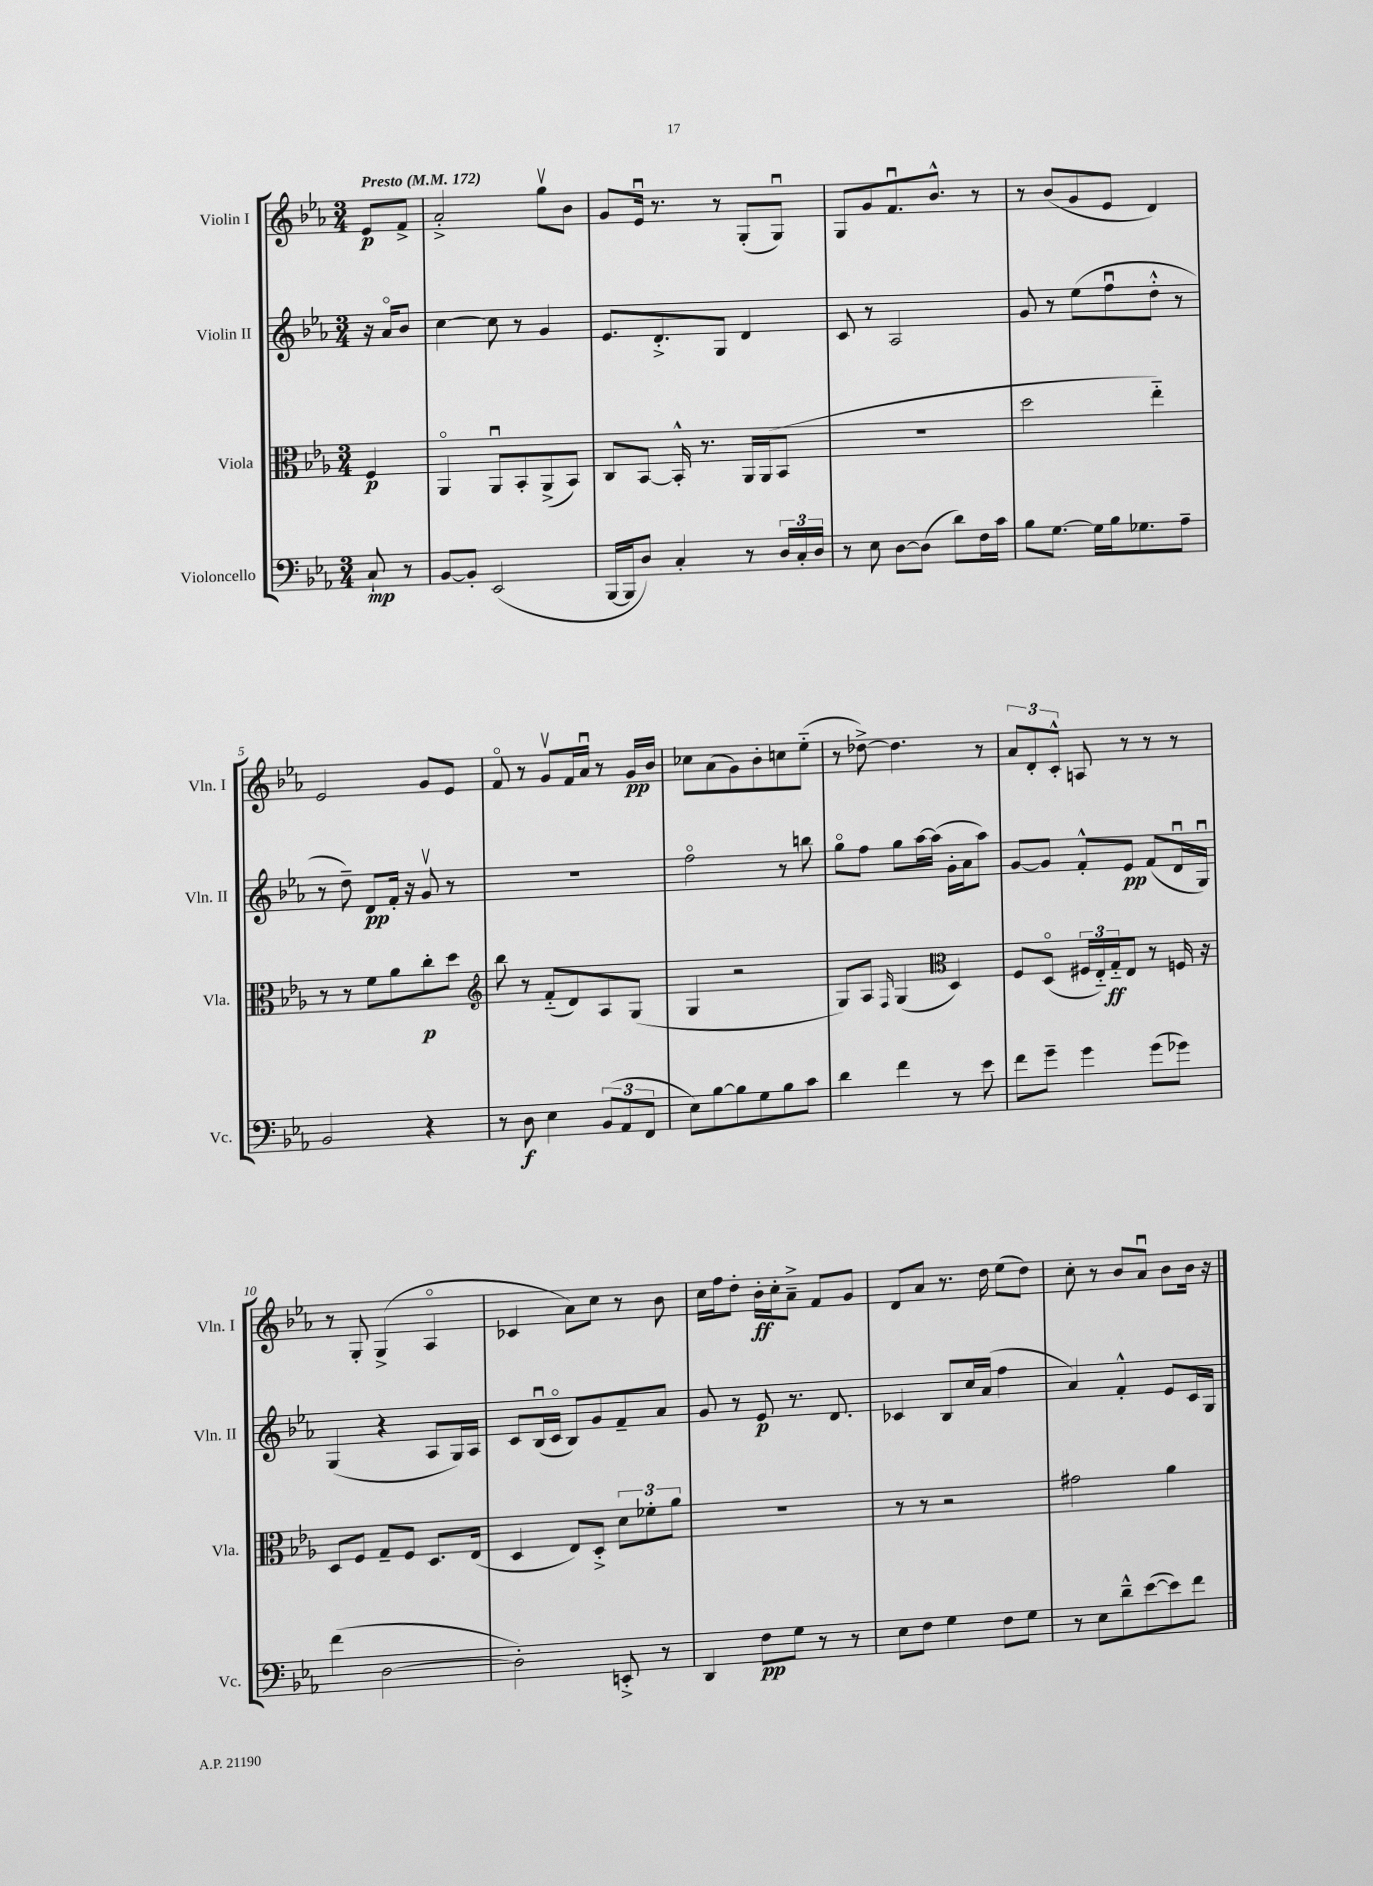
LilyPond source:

<<
\new StaffGroup <<
\new Staff = "s0" \with { instrumentName = "Violin I" shortInstrumentName = "Vln. I" } {
    \clef treble \key ees \major \numericTimeSignature \time 3/4 \partial 4 \tempo "Presto" 4 = 172
    ees'8\p f'8-> |
    aes'2-.-> g''8\upbow bes'8 |
    g'8 ees'16\downbow r8. r8 g8-.( g8\downbow) |
    g8 g'8 f'8.\downbow bes'8.-^ r8 |
    r8 bes'8( g'8 ees'8 d'4) |
    ees'2 g'8 ees'8 |
    f'8\flageolet r8 g'8\upbow f'16 aes'16\downbow r8 g'16\pp bes'16 |
    ces''8 aes'8( g'8) bes'8-. c''8 ees''8-_( |
    r8 des''8~->) des''4. r8 |
    \tuplet 3/2 { aes'8 d'8-. c'8-.-^ } a8 r8 r8 r8 |
    r8 g8-. g4->( aes4\flageolet |
    ces'4 aes'8) c''8 r8 bes'8 |
    c''16 f''16 d''8-. bes'16-.\ff c''16-. aes'8---> f'8 g'8 |
    d'8 aes'8 r8. d''16 ees''8( d''8) |
    c''8-. r8 bes'8 aes'8\downbow bes'8 bes'16 r16 \bar "|." |
}
\new Staff = "s1" \with { instrumentName = "Violin II" shortInstrumentName = "Vln. II" } {
    \clef treble \key ees \major \numericTimeSignature \time 3/4 \partial 4
    r16 aes'16\flageolet bes'8 |
    c''4~ c''8 r8 g'4 |
    ees'8. d'8.-.-> g8 d'4 |
    c'8 r8 aes2 |
    g'8 r8 ees''8( f''8\downbow d''8-.-^ r8 |
    r8 d''8--) d'8\pp f'16-. r16 g'8\upbow r8 |
    R2. |
    f''2\flageolet r8 b''8 |
    g''8\flageolet f''8 g''8 aes''16~ aes''16( g'16-. aes'16 aes''8) |
    g'8~ g'8 f'8-.-^ ees'8\pp f'8( d'16\downbow g16\downbow) |
    g4( r4 aes8 g16) aes16 |
    c'8 bes16\downbow( c'16\flageolet bes8) g'8 f'8-- aes'8 |
    g'8 r8 ees'8\p r8. d'8. |
    ces'4 bes8 c''16 aes'16( f''4 |
    aes'4) f'4-.-^ ees'8 c'16 g16 \bar "|." |
}
\new Staff = "s2" \with { instrumentName = "Viola" shortInstrumentName = "Vla." } {
    \clef alto \key ees \major \numericTimeSignature \time 3/4 \partial 4
    f4\p |
    aes,4\flageolet aes,8\downbow bes,8-. aes,8->( bes,8) |
    c8 bes,8~ bes,16-.-^ r8. aes,16 aes,16( bes,8 |
    R2. |
    d''2 ees''4-_) |
    r8 r8 f'8 aes'8 c''8-.\p d''8 |
    \clef treble bes''8 r8 f'8-_( d'8) aes8 g8( |
    g4 r2 |
    g8) aes8 \grace { f16 } g4( \clef alto d4) |
    f8 d8\flageolet( \tuplet 3/2 { fis16 ees16-_) g16-_\ff } ees8 r8 f16 r16 |
    d8 f8 g8-- f8 d8. ees16( |
    d4 ees8) d8-.-> \tuplet 3/2 { d'8 fes'8-. aes'8 } |
    R2. |
    r8 r8 r2 |
    gis'2 aes'4 \bar "|." |
}
\new Staff = "s3" \with { instrumentName = "Violoncello" shortInstrumentName = "Vc." } {
    \clef bass \key ees \major \numericTimeSignature \time 3/4 \partial 4
    c8-!\mp r8 |
    bes,8~ bes,8-. ees,2( |
    bes,,16~ bes,,16 d8) c4-. r8 \tuplet 3/2 { d16 c16-. d16 } |
    r8 ees8 d8~ d8( d'8) f16 c'16 |
    bes8 g8.~ g16 bes16 ges8. aes8-- |
    bes,2 r4 |
    r8 d8\f ees4 \tuplet 3/2 { bes,8( aes,8 f,8 } |
    ees8) bes8~ bes8 g8 bes8 c'8 |
    d'4 f'4 r8 ees'8 |
    f'8 g'8-- g'4 g'8( ges'8) |
    f'4( d2~ |
    d2-.) e,8-.-> r8 |
    d,4 f8\pp g8 r8 r8 |
    ees8 f8 g4 f8 g8 |
    r8 ees8 d'8---^ ees'8~( ees'8) f'8 \bar "|." |
}
>>
>>
